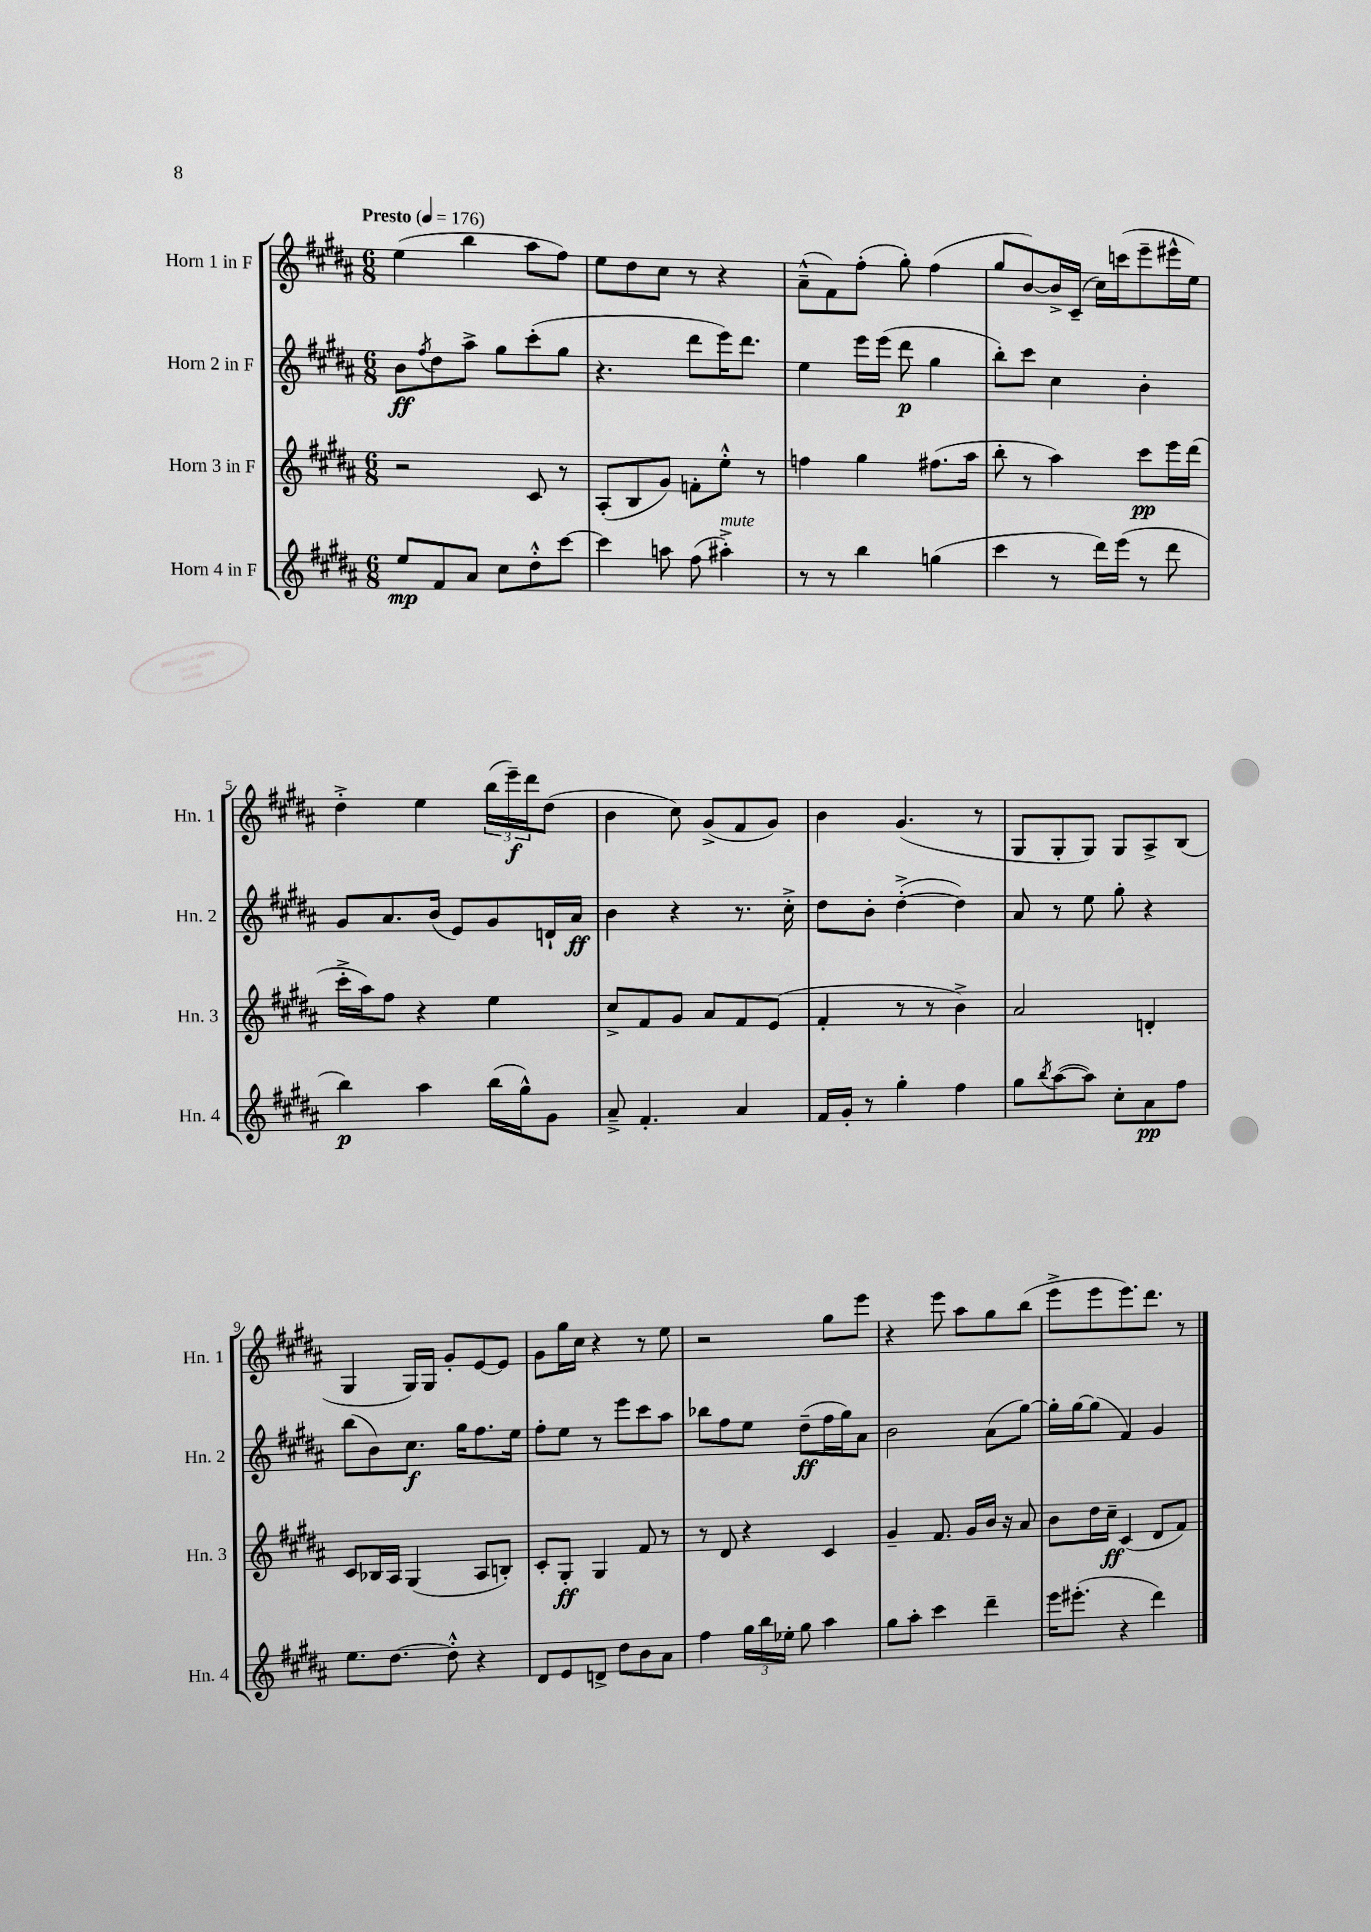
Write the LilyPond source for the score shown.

<<
\new StaffGroup <<
\new Staff = "s0" \with { instrumentName = "Horn 1 in F" shortInstrumentName = "Hn. 1" } {
    \clef treble \key b \major \numericTimeSignature \time 6/8 \tempo "Presto" 4 = 176
    e''4( b''4 ais''8 fis''8) |
    e''8 dis''8 cis''8 r8 r4 |
    ais'8---^( fis'8) fis''8-.( gis''8-.) fis''4( |
    gis''8 b'8~) b'16-> cis'16--( cis''16) c'''16( e'''8-- eis'''16-^ e''16) |
    dis''4-.-> e''4 \tuplet 3/2 { b''16( e'''16--\f) dis'''16 } dis''8( |
    b'4 cis''8) gis'8->( fis'8 gis'8) |
    b'4 gis'4.( r8 |
    gis8 gis8-. gis8) gis8 ais8-> b8( |
    gis4 gis16) gis16 gis'8-. e'8~ e'8 |
    gis'8 gis''16 cis''16 r4 r8 e''8 |
    r2 gis''8 e'''8 |
    r4 e'''8 ais''8 gis''8 b''8( |
    e'''8-> e'''8 e'''8.) dis'''8. r8 \bar "|." |
}
\new Staff = "s1" \with { instrumentName = "Horn 2 in F" shortInstrumentName = "Hn. 2" } {
    \clef treble \key b \major \numericTimeSignature \time 6/8
    b'8\ff \acciaccatura { fis''8 } dis''8 ais''8-> gis''8 cis'''8-.( gis''8 |
    r4. dis'''8 e'''16) dis'''8. |
    e''4 e'''16 e'''16( dis'''8\p gis''4 |
    b''8-.) cis'''8 cis''4 b'4-. |
    gis'8 ais'8. b'16( e'8) gis'8 d'16-! ais'16\ff |
    b'4 r4 r8. cis''16-.-> |
    dis''8 b'8-. dis''4~-.->( dis''4) |
    ais'8 r8 e''8 gis''8-. r4 |
    b''8( b'8) cis''8.\f gis''16 fis''8. e''16 |
    fis''8-. e''8 r8 e'''8 cis'''8 ais''8 |
    bes''8 fis''8 e''8 dis''8--\ff( fis''16 gis''16) ais'8 |
    b'2 ais'8( gis''8~) |
    gis''16-. gis''16~ gis''8( fis'4) gis'4 \bar "|." |
}
\new Staff = "s2" \with { instrumentName = "Horn 3 in F" shortInstrumentName = "Hn. 3" } {
    \clef treble \key b \major \numericTimeSignature \time 6/8
    r2 cis'8 r8 |
    ais8-.( b8 gis'8) f'8-. e''8-.-^ r8 |
    f''4 gis''4 fis''8.( ais''16 |
    b''8-. r8 ais''4) cis'''8\pp e'''16 dis'''16( |
    cis'''16-.-> ais''16) fis''8 r4 e''4 |
    cis''8-> fis'8 gis'8 ais'8 fis'8 e'8( |
    fis'4-. r8 r8 b'4->) |
    ais'2 d'4-. |
    cis'8 bes16 ais16 gis4( ais8 b8-.) |
    cis'8-. gis8-.\ff gis4 fis'8 r8 |
    r8 dis'8 r4 cis'4 |
    gis'4-- fis'8. gis'16 b'16 r16 ais'8 |
    b'8 dis''16 cis''16--\ff cis'4( dis'8 fis'8) \bar "|." |
}
\new Staff = "s3" \with { instrumentName = "Horn 4 in F" shortInstrumentName = "Hn. 4" } {
    \clef treble \key b \major \numericTimeSignature \time 6/8
    e''8\mp fis'8 ais'8 cis''8 dis''8-.-^ cis'''8~ |
    cis'''4 a''8 fis''8( ais''4-.->^\markup { \italic "mute" }) |
    r8 r8 b''4 g''4( |
    cis'''4 r8 dis'''16) e'''16( r8 dis'''8 |
    b''4\p) ais''4 b''16( gis''16-^) gis'8 |
    ais'8---> fis'4.-. ais'4 |
    fis'16 gis'16-. r8 gis''4-. fis''4 |
    gis''8 \acciaccatura { b''8 } ais''8~( ais''8) cis''8-. ais'8\pp fis''8 |
    e''8. dis''8.~ dis''8-.-^ r4 |
    dis'8 e'8 d'8-> dis''8 b'8 ais'8 |
    fis''4 \tuplet 3/2 { gis''16 b''16 ees''16-. } gis''8 ais''4 |
    gis''8 ais''8-. cis'''4 dis'''4-- |
    e'''16 eis'''8.-.( r4 dis'''4) \bar "|." |
}
>>
>>
